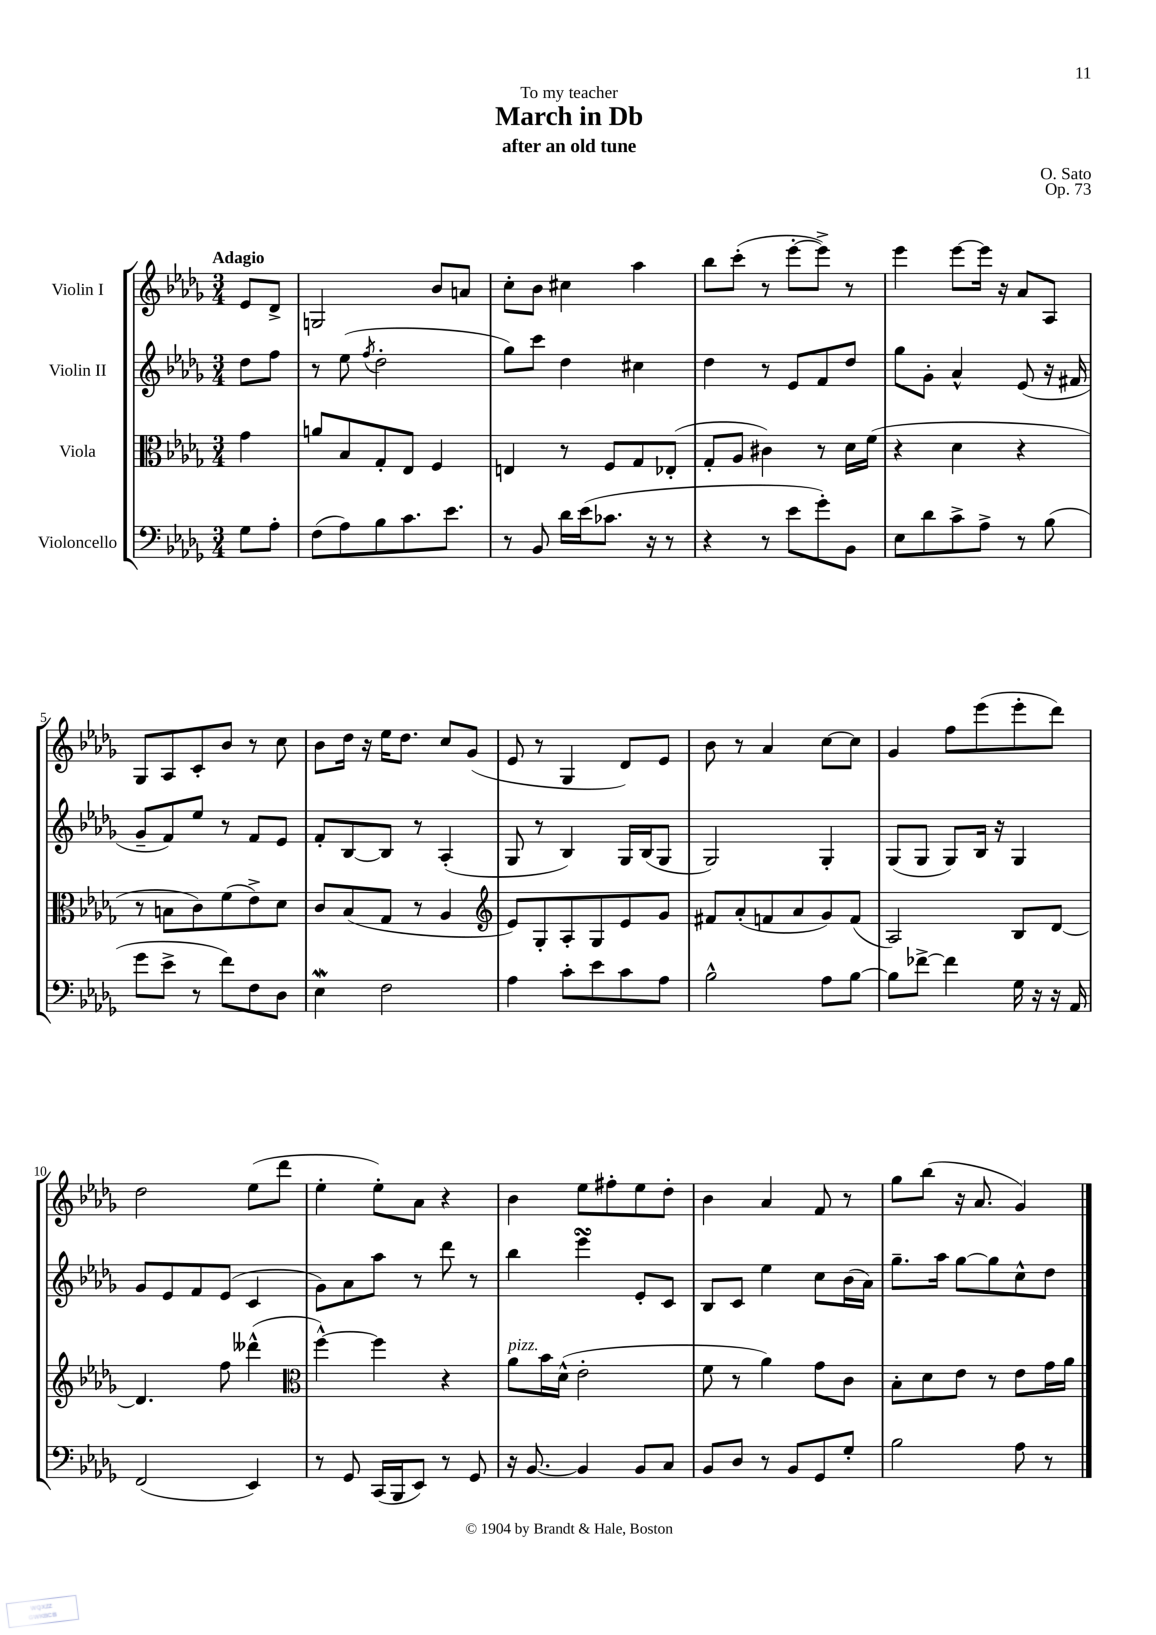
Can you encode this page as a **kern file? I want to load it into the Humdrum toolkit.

**kern	**kern	**kern	**kern
*staff4	*staff3	*staff2	*staff1
*clefF4	*clefC3	*clefG2	*clefG2
*k[b-e-a-d-g-]	*k[b-e-a-d-g-]	*k[b-e-a-d-g-]	*k[b-e-a-d-g-]
*M3/4	*M3/4	*M3/4	*M3/4
8G-\L	4g-\	8dd-\L	8e-/L
8A-'\J	.	8ff\J	8d-^/J
=	=	=	=
(8F\L	8a/L	8r	2G/
8A-\)	8B-/	(8ee-\	.
.	.	8qff/	.
8B-\	8G-'/	2dd-'\	.
8.c\	8E-/J	.	.
.	4F/	.	8b-/L
8.e-\J	.	.	.
.	.	.	8a/J
=	=	=	=
8r	4E/	8gg-\L)	8cc'\L
8BB-/	.	8ccc\J	8b-\J
16d-\LL	8r	4dd-\	4cc#\
(16e-\J	.	.	.
8.c-\J	8F/L	.	.
.	8G-/	4cc#\	4aa-\
16r	.	.	.
8r	(8E-'/J	.	.
=	=	=	=
4r	8G-'/L	4dd-\	8bb-\L
.	8A-/J	.	(8ccc'\J
8r	4c#\)	8r	8r
8e-\L	.	8e-/L	[8eee-'\L
8g-'\)	8r	8f/	8eee-^\]J)
8BB-\J	16d-\LL	8dd-/J	8r
.	(16f\JJ	.	.
=	=	=	=
8E-\L	4r	8gg-\L	4eee-\
8d-\	.	8g-'\J	.
8c^\	4d-\	4a-^^/	[8eee-\L
8A-^\J	.	.	16eee-\]Jk
.	.	.	16r
8r	4r	(8e-/	8a-/L
(8B-\	.	16r	8A-/J
.	.	16f#/	.
=	=	=	=
8g-\L	8r	8g-~/L	8G-/L
8e-^\J	8B\L	8f/)	8A-/
8r	8c\)	8ee-/J	8c'/
8f\L)	(8f\	8r	8b-/J
8F\	8e-^\)	8f/L	8r
8D-\J	8d-\J	8e-/J	8cc\
=	=	=	=
4E-\	8c/L	8f'/L	8b-\L
.	(8B-/	[8B-/	16dd-\Jk
.	.	.	16r
2F\	8G-/J	8B-/]J	16ee-\LK
.	.	.	8.dd-\J
.	8r	8r	.
.	4A-/	(4A-'/	8cc/L
.	.	.	(8g-/J
=	=	=	=
*	*clefG2	*	*
4A-\	8e-/L)	8G-/	8e-/
.	8G-'/	8r	8r
8c'\L	8A-'/	4B-/)	4G-/
8e-\	8G-/	.	.
8c\	8e-/	16G-/LL	8d-/L)
.	.	(16B-/J	.
8A-\J	8g-/J	8G-/J	8e-/J
=	=	=	=
2B-^^\	8f#/L	2G-/)	8b-\
.	(8a-'/	.	8r
.	8f/	.	4a-/
.	8a-/	.	.
8A-\L	8g-/)	4G-'/	[8cc\L
[8B-\J	(8f/J	.	8cc\]J
=	=	=	=
8B-\]L	2A-/)	(8G-/L	4g-/
[8f-^\J	.	8G-/J	.
4f-\]	.	8G-/L)	8ff\L
.	.	16B-/Jk	(8eee-\
.	.	16r	.
16G-\	8B-/L	4G-/	8eee-'\
16r	.	.	.
16r	[8d-/J	.	8ddd-\J)
16AA-/	.	.	.
=	=	=	=
(2FF/	4.d-/]	8g-/L	2dd-\
.	.	8e-/	.
.	.	8f/	.
.	8ff\	(8e-/J	.
4EE-/)	(4ddd--^^\	4c/	(8ee-\L
.	.	.	8ddd-\J
=	=	=	=
*	*clefC3	*	*
8r	[4ff^^\)	8g-\L)	4ee-'\
8GG-/	.	8a-\	.
(16CC/LL	4ff\]	8aa-\J	8ee-'\L)
16BBB-/J	.	.	.
8EE-/J)	.	8r	8a-\J
8r	4r	8ddd-\	4r
8GG-/	.	8r	.
=	=	=	=
16r	8a-\L	4bb-\	4b-\
[8.BB-/	.	.	.
.	16b-\L	.	.
.	(16d-^^\JJ	.	.
4BB-/]	2e-'\	4eee-\	8ee-\L
.	.	.	8ff#'\
8BB-/L	.	8e-'/L	8ee-\
8C/J	.	8c/J	8dd-'\J
=	=	=	=
8BB-/L	8f\	8B-/L	4b-\
8D-/J	8r	8c/J	.
8r	4a-\)	4ee-\	4a-/
8BB-/L	.	.	.
8GG-/	8g-\L	8cc\L	8f/
8G-'/J	8c\J	(16b-\L	8r
.	.	16a-\JJ)	.
=	=	=	=
2B-\	8B-'\L	8.gg-~\L	8gg-\L
.	8d-\	.	(8bb-\J
.	.	16aa-\Jk	.
.	8e-\J	[8gg-\L	16r
.	.	.	8.a-/
.	8r	8gg-\]	.
8A-\	8e-\L	8cc^^\	4g-/)
8r	16g-\L	8dd-\J	.
.	16a-\JJ	.	.
==	==	==	==
*-	*-	*-	*-
